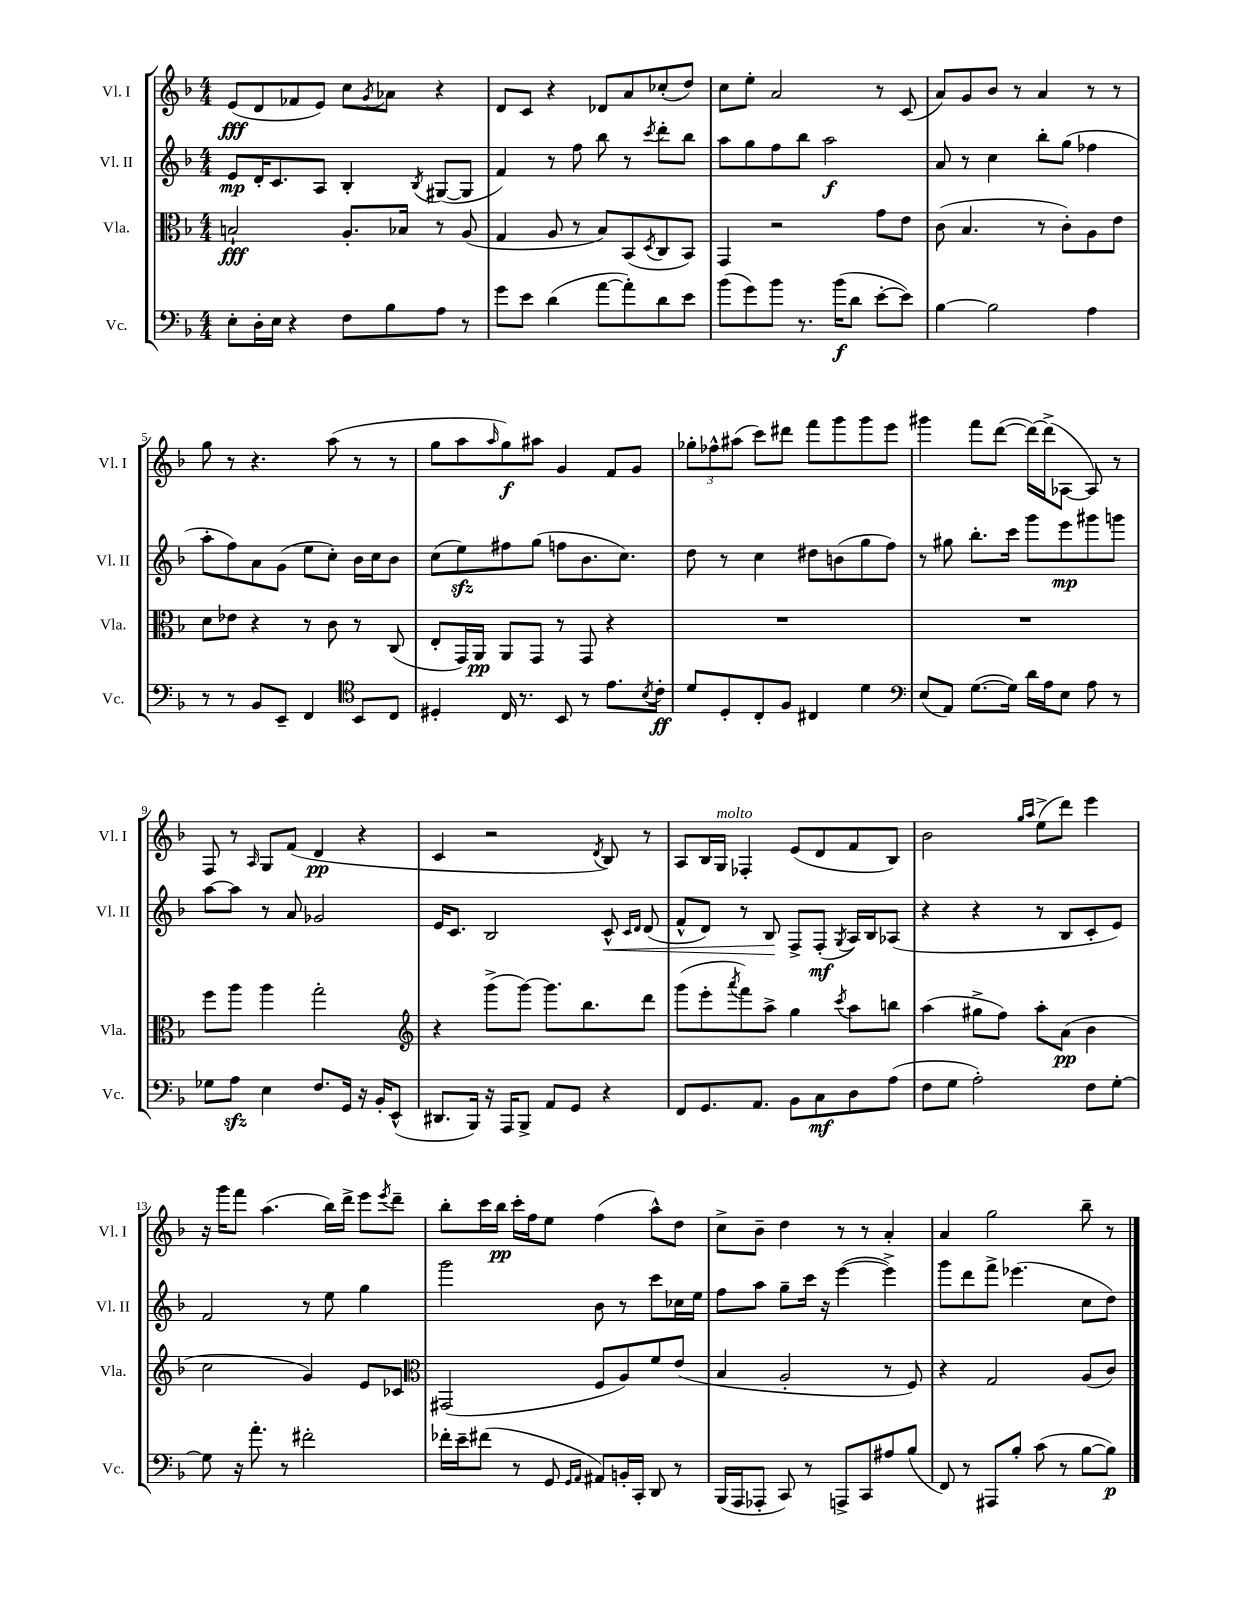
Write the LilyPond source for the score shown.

<<
\new StaffGroup <<
\new Staff = "s0" \with { instrumentName = "Vl. I" shortInstrumentName = "Vl. I" } {
    \clef treble \key f \major \numericTimeSignature \time 4/4
    e'8\fff( d'8 fes'8 e'8) c''8 \acciaccatura { g'8 } aes'8 r4 |
    d'8 c'8 r4 des'8 a'8 ces''8-.( d''8) |
    c''8 e''8-. a'2 r8 c'8( |
    a'8) g'8 bes'8 r8 a'4 r8 r8 |
    g''8 r8 r4. a''8( r8 r8 |
    g''8 a''8 \grace { a''16 } g''8\f) ais''8 g'4 f'8 g'8 |
    \tuplet 3/2 { ges''8-. fes''8-^ ais''8( } c'''8) dis'''8 f'''8 g'''8 g'''8 e'''8 |
    gis'''4 f'''8 d'''8~( d'''16~) d'''16->( aes8~ aes8) r8 |
    f8 r8 \grace { a16 } g8 f'8( d'4\pp r4 |
    c'4 r2 \acciaccatura { d'8 } bes8) r8 |
    a8 bes16 g16^\markup { \italic "molto" } fes4-. e'8( d'8 f'8 bes8) |
    bes'2 \grace { g''16 a''16 } e''8->( d'''8) e'''4 |
    r16 g'''16 f'''8 a''4.( bes''16) d'''16-> e'''8 \acciaccatura { e'''8 } d'''8-- |
    bes''8-. c'''16 bes''16\pp c'''16-. f''16 e''8 f''4( a''8-^) d''8 |
    c''8-> bes'8-- d''4 r8 r8 a'4-. |
    a'4 g''2 bes''8-- r8 \bar "|." |
}
\new Staff = "s1" \with { instrumentName = "Vl. II" shortInstrumentName = "Vl. II" } {
    \clef treble \key f \major \numericTimeSignature \time 4/4
    e'8\mp d'16-. c'8. a8 bes4-. \acciaccatura { bes8 } gis8~( gis8 |
    f'4) r8 f''8 bes''8 r8 \acciaccatura { c'''8 } d'''8-. bes''8 |
    a''8 g''8 f''8 bes''8 a''2\f |
    a'8 r8 c''4 bes''8-. g''8( fes''4 |
    a''8-. f''8) a'8 g'8( e''8 c''8-.) bes'16 c''16 bes'8 |
    c''8( e''8\sfz) fis''8 g''8( f''8 bes'8. c''8.) |
    d''8 r8 c''4 dis''8 b'8( g''8 f''8) |
    r8 gis''8 bes''8.-. c'''16 g'''8 e'''8\mp gis'''8 g'''8 |
    a''8~ a''8 r8 a'8 ges'2 |
    e'16 c'8. bes2 c'8-^\< \grace { c'16 d'16 } d'8( |
    f'8-^ d'8) r8 bes8\! f8-> f8-.\mf( \acciaccatura { g8 } a16) bes16 aes8( |
    r4 r4 r8 bes8 c'8-. e'8) |
    f'2 r8 e''8 g''4 |
    g'''2 bes'8 r8 c'''8 ces''16 e''16 |
    f''8 a''8 g''8-- c'''16 r16 e'''4~( e'''4->) |
    g'''8 d'''8 f'''8-> ees'''4.( c''8 d''8) \bar "|." |
}
\new Staff = "s2" \with { instrumentName = "Vla." shortInstrumentName = "Vla." } {
    \clef alto \key f \major \numericTimeSignature \time 4/4
    b2-!\fff a8.-. bes16 r8 a8( |
    g4 a8 r8 bes8) bes,8( \acciaccatura { d8 } c8 bes,8) |
    g,4 r2 g'8 e'8 |
    c'8( bes4. r8 c'8-.) a8 e'8 |
    d'8 ees'8 r4 r8 c'8 r8 c8( |
    e8-. g,16) a,16\pp a,8 g,8 r8 g,8 r4 |
    R1 |
    R1 |
    f''8 a''8 a''4 g''2-. |
    \clef treble r4 g'''8->( g'''8~) g'''8. bes''8. d'''8 |
    g'''8( e'''8-. \acciaccatura { a'''8 } f'''8) a''8-> g''4 \acciaccatura { c'''8 } a''8 b''8 |
    a''4( gis''8-> f''8) a''8-. a'8\pp( bes'4 |
    c''2 g'4) e'8 ces'8 |
    \clef alto gis,2( f8 a8) f'8 e'8( |
    bes4 a2-. r8 f8) |
    r4 g2 a8( c'8) \bar "|." |
}
\new Staff = "s3" \with { instrumentName = "Vc." shortInstrumentName = "Vc." } {
    \clef bass \key f \major \numericTimeSignature \time 4/4
    e8-. d16-. e16 r4 f8 bes8 a8 r8 |
    g'8 e'8 d'4( a'8~ a'8-.) d'8 e'8 |
    bes'8( g'8) bes'8 r8. bes'16\f( d'8 e'8~-. e'8) |
    bes4~ bes2 a4 |
    r8 r8 bes,8 e,8-- f,4 \clef tenor bes,8 c8 |
    dis4-. c16 r8. bes,8 r8 e'8. \acciaccatura { bes8 } c'16-.\ff |
    d'8 d8-. c8-. f8 cis4 d'4 |
    \clef bass e8( a,8) g8.~( g16) d'16 a16 e8 a8 r8 |
    ges8 a8\sfz e4 f8. g,16 r16 bes,16-. e,8-^( |
    dis,8. bes,,16) r16 a,,16 bes,,8-> a,8 g,8 r4 |
    f,8 g,8. a,8. bes,8 c8\mf d8 a8( |
    f8 g8 a2-.) f8 g8~-. |
    g8 r16 a'8.-. r8 fis'2-. |
    fes'16-. e'16-- fis'8( r8 g,8 \grace { g,16 a,16 } ais,8) b,16-. c,16-. d,8 r8 |
    bes,,16( a,,16 aes,,8-. c,8) r8 a,,8-> c,8 ais8 bes8( |
    f,8) r8 ais,,8 bes8-. c'8( r8 bes8~ bes8\p) \bar "|." |
}
>>
>>
